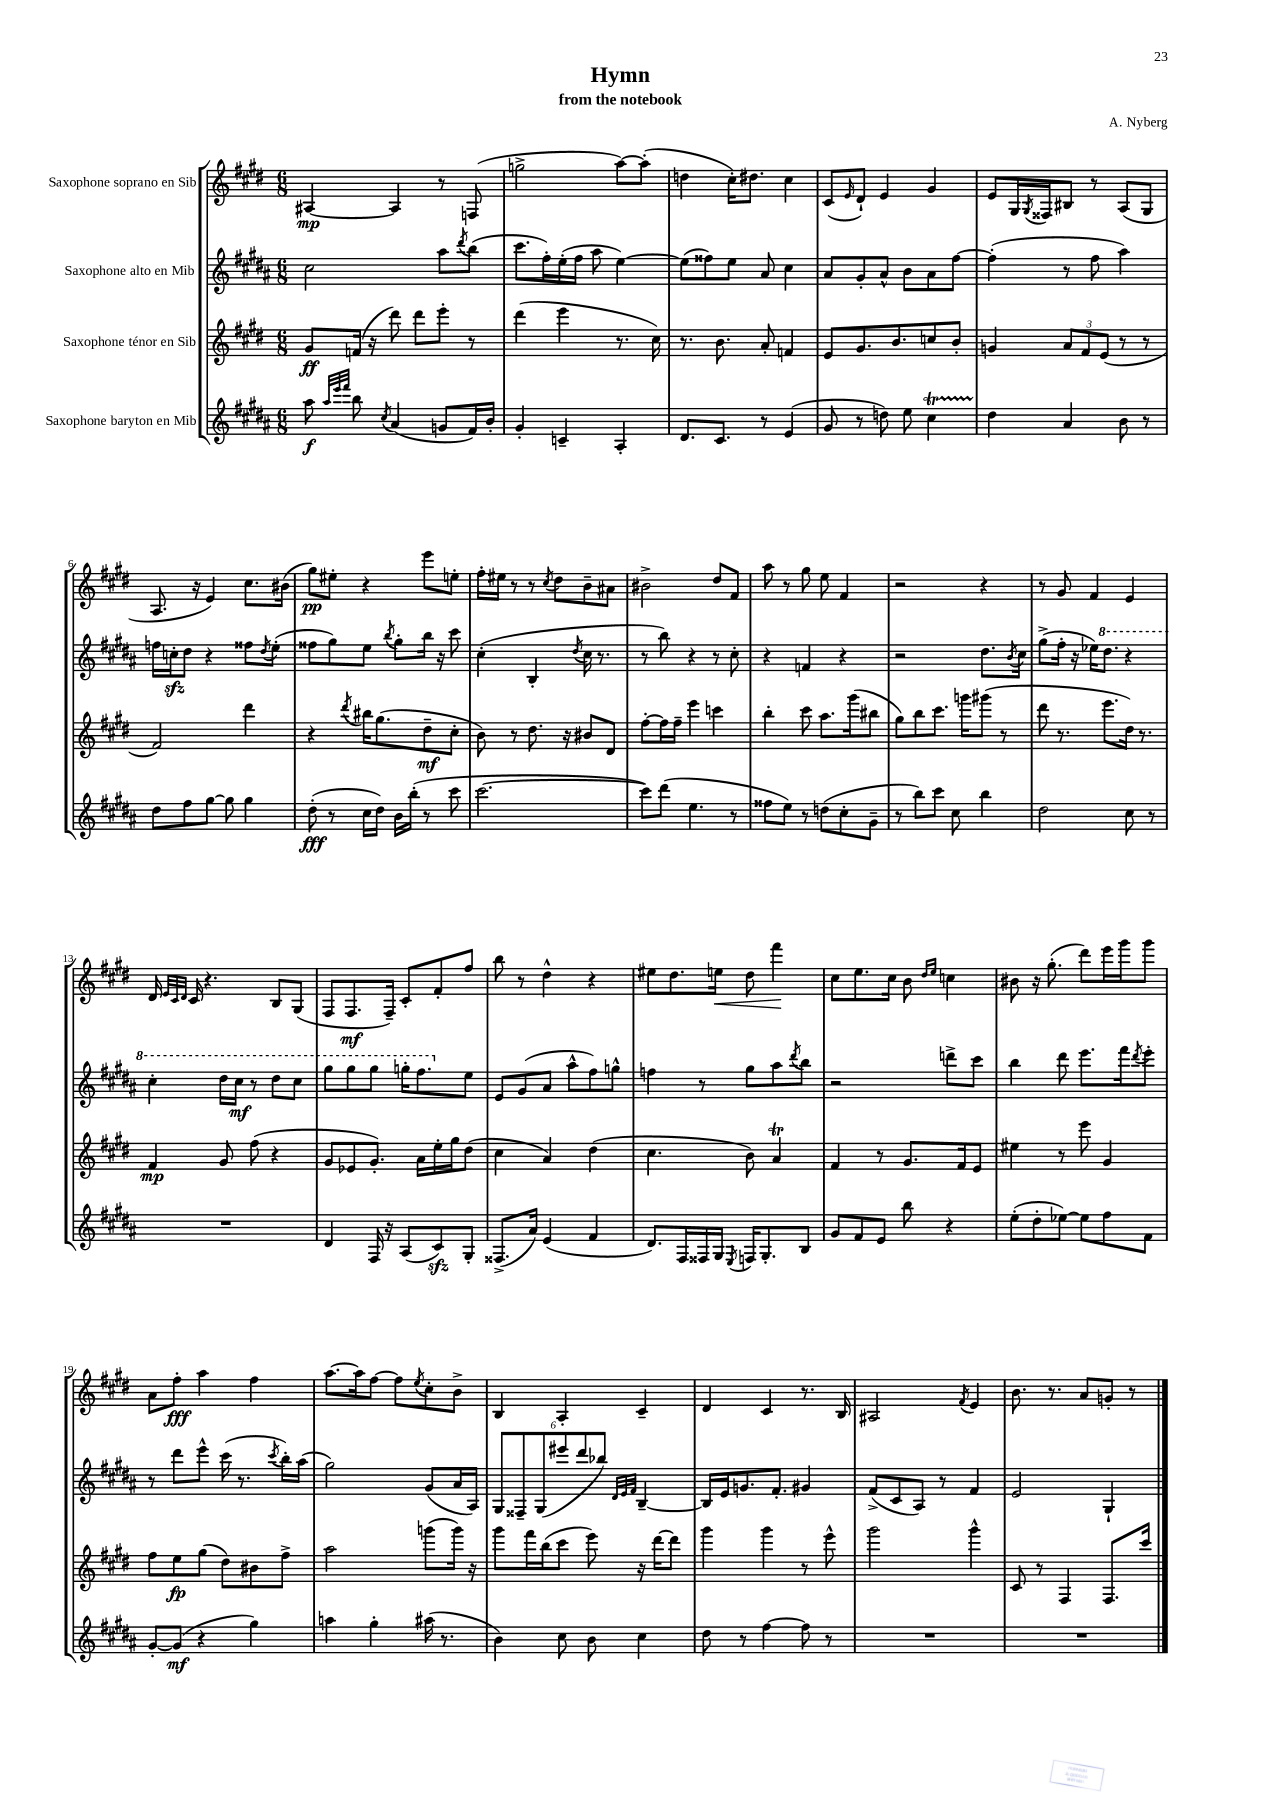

**kern	**kern	**kern	**kern
*staff4	*staff3	*staff2	*staff1
*clefG2	*clefG2	*clefG2	*clefG2
*k[f#c#g#d#a#]	*k[f#c#g#d#]	*k[f#c#g#d#a#]	*k[f#c#g#d#]
*M6/8	*M6/8	*M6/8	*M6/8
8aa#\	8g#/L	2cc#\	[4A#/
32qqaa#/LLL	.	.	.
32qqeee/	.	.	.
32qqfff#/JJJ	.	.	.
8bb\	(16f/Jk	.	.
.	16r	.	.
8qcc#/	.	.	.
(4a#/	8ddd#\)	.	4A#/]
.	8ddd#\L	.	.
8g/L	8eee'\J	8aa#\L	8r
.	.	8qddd#/	.
16f#/L)	8r	(8bb\J	(8F/
16b'/JJ	.	.	.
=	=	=	=
4g#'/	(4ddd#\	8.ccc#\L	2gg^\
.	.	16ff#'\L)	.
4c~/	4eee\	(16ee'\	.
.	.	16ff#\JJ	.
.	.	8aa#\	.
4A#'/	8.r	[4ee\)	[8aa\L)
.	.	.	(8aa'\]J
.	16cc#\)	.	.
=	=	=	=
8.d#/L	8.r	(8ee\]L	4dd\
.	.	8ff##\)	.
8.c#/J	8.b\	.	.
.	.	8ee\J	16cc#'\LK)
.	.	.	8.dd#\J
8r	8a'/	8a#/	.
(4e/	4f/	4cc#\	4cc#\
=	=	=	=
8g#/	8e/L	8a#/L	(8c#/L
.	.	.	16qqe/
8r	8.g#/	8g#'/	8d#`/J)
8dd\)	.	8a#^^/J	4e/
.	8.b/	.	.
8ee\	.	8b\L	.
4cc#\	8cc/	8a#\	4g#/
.	8b'/J	[8ff#\J	.
=	=	=	=
4dd#\	4g/	(4ff#'\]	8e/L
.	.	.	16G#/L
.	.	.	8qG#/
.	.	.	16F##/J
4a#/	12a/L	8r	8B#/J
.	12f#/	.	.
.	.	8ff#\	8r
.	(12e/J	.	.
8b\	8r	4aa#\)	(8A/L
8r	8r	.	8G#/J
=	=	=	=
8dd#\L	2f#/)	16ff\LL	8.A/
.	.	16cc'\J	.
8ff#\	.	8dd#\J	.
.	.	.	16r
[8gg#\J	.	4r	4e/)
8gg#\]	.	.	.
4gg#\	4ddd#\	8ff##\L	8.cc#\L
.	.	8qdd#/	.
.	.	(8ee'\J	.
.	.	.	(16b#\Jk
=	=	=	=
(8dd#'\	4r	8ff##\L	8gg#\L)
8r	.	8gg#\)	8ee#'\J
.	8qddd#/	.	.
16cc#\LL	16bb#\LK	8ee\J	4r
16dd#\JJ)	(8.gg#\	.	.
.	.	8qbb/	.
16b\LL	.	8gg#'\L	.
(16bb'\JJ	.	.	.
8r	8dd#~\	16bb\Jk	8eee\L
.	.	16r	.
8ccc#\	8cc#'\J	8ccc#\	8ee'\J
=	=	=	=
[2.ccc#\	8b\)	(4cc#'\	16ff#'\LL
.	.	.	16ee#\JJ
.	8r	.	8r
.	8.dd#\	4B'/	8r
.	.	.	8qcc#/
.	.	.	8dd#\L
.	16r	.	.
.	.	8qdd#/	.
.	8b#/L	16cc#\	8b~\
.	.	8.r	.
.	8d#/J	.	8a#\J
=	=	=	=
8ccc#\]L)	[8ff#'\L	8r	2b#^\
(8ddd#\J	16ff#\]L	8bb\)	.
.	16ff#~\JJ	.	.
4.ee\	4eee\	4r	.
.	4ccc\	8r	8dd#/L
8r	.	8cc#'\	8f#/J
=	=	=	=
8ff##\L	4bb'\	4r	8aa\
8ee\J)	.	.	8r
8r	8ccc#\	4f/	8gg#\
(8dd\L	8.aa\L	.	8ee\
8cc#'\	.	4r	4f#/
.	(16ggg#\k	.	.
8g#~\J	8bb#\J	.	.
=	=	=	=
8r	8gg#\L)	2r	2r
8bb\L)	8bb\	.	.
8ccc#\J	8.ccc#\J	.	.
8cc#\	.	.	.
.	16ggg\LK	.	.
4bb\	(8ggg#\J	8.dd#\L	4r
.	8r	.	.
.	.	8qb/	.
.	.	16cc#\Jk	.
=	=	=	=
2dd#\	8ddd#\	(8gg#^\L	8r
.	8.r	16ff#'\Jk	8g#/
.	.	16r	.
.	.	16ee-\LK)	4f#/
.	8.eee\L	8.ddd#\J	.
8cc#\	16dd#\Jk)	4r	4e/
.	8.r	.	.
8r	.	.	.
=	=	=	=
2.r	4f#/	4ccc#'\	16d#/
.	.	.	32qqe/LLL
.	.	.	32qqc#/
.	.	.	32qqd#/JJJ
.	.	.	16c#/
.	.	.	4.r
.	8g#/	16ddd#\LL	.
.	.	16ccc#\JJ	.
.	(8ff#\	8r	.
.	4r	8ddd#\L	8B/L
.	.	8ccc#\J	(8G#/J
=	=	=	=
4d#/	8g#/L	8ggg#\L	8F#/L
.	8e-/	8ggg#\	8.F#/
16F#/	8.g#'/J)	8ggg#\J	.
16r	.	.	16F#~/Jk)
(8A#/L	.	16ggg'\LK	8c#'/L
.	16a\LL	8.fff#\	.
8c#/)	16ee'\	.	8f#'/
.	16gg#\J	.	.
8G#'/J	(8dd#\J	8ee\J	8ff#/J
=	=	=	=
(8.F##^/L	4cc#\	8e/L	8bb\
.	.	(8g#/	8r
16a#/Jk)	.	.	.
(4e/	4a/)	8a#/J	4dd#^^\
.	.	8aa#^^\L	.
4f#/	(4dd#\	8ff#\)	4r
.	.	8gg^^\J	.
=	=	=	=
8.d#/L)	4.cc#\	4ff\	8ee#\L
.	.	.	8.dd#\
16F#/L	.	.	.
16F##/	.	8r	.
16G#/JJ	.	.	16ee\Jk
8qE/	.	.	.
16F/LK	8b\)	8gg#\L	8dd#\
8.G#'/	.	.	.
.	4a/	8aa#\	4fff#\
.	.	8qddd#/	.
8B/J	.	8bb\J	.
=	=	=	=
8g#/L	4f#/	2r	8cc#\L
8f#/	.	.	8.ee\
8e/J	8r	.	.
.	.	.	16cc#\Jk
8bb\	8.g#/L	.	8b\
.	.	.	16qqdd#/LL
.	.	.	16qqee/JJ
4r	.	8ddd^\L	4cc\
.	16f#/k	.	.
.	8e/J	8ccc#\J	.
=	=	=	=
(8ee'\L	4ee#\	4bb\	8b#\
8dd#'\	.	.	16r
.	.	.	(8.gg#'\
[8ee-\J)	8r	8ddd#\	.
8ee-\]L	8eee\	8.eee\L	8ddd#\L)
8ff#\	4g#/	.	16eee\L
.	.	16fff#\k	16ggg#\J
.	.	8qddd#/	.
8f#\J	.	8eee'\J	8ggg#\J
=	=	=	=
[8g#'/L	8ff#\L	8r	8a\L
(8g#/]J	8ee\	8ddd#\L	8ff#'\J
4r	(8gg#\J	8eee^^\J	4aa\
.	8dd#\L)	(16ccc#\	.
.	.	8.r	.
4gg#\)	8b#\	.	4ff#\
.	.	8qccc#/	.
.	8ff#^\J	16bb'\LL)	.
.	.	(16aa#\JJ	.
=	=	=	=
4aa\	2aa\	2gg#\)	[8.aa\L
.	.	.	16aa\]k
4gg#'\	.	.	[8ff#\J
.	.	.	8ff#\]L
.	.	.	8qee/
(16aa#\	(8ggg\L	(8g#/L	8cc#'\
8.r	.	.	.
.	16ggg\Jk)	16a#/L	8b^\J
.	16r	16A#/JJ)	.
=	=	=	=
4b\)	8ggg#\L	12G#/L	4B/
.	.	12F##~/	.
.	16fff#\L	.	.
.	.	(12G#/	.
.	(16bb\J	.	.
8cc#\	8ccc#\J	12eee#/	4A'/
.	.	12ddd#/	.
8b\	8eee\)	.	.
.	.	12bb-/J)	.
.	.	32qqd#/LLL	.
.	.	32qqe/	.
.	.	32qqf#/JJJ	.
4cc#\	16r	[4B~/	4c#~/
.	[16ddd#\LK	.	.
.	8ddd#\]J	.	.
=	=	=	=
8dd#\	4ggg#\	16B/]LL	4d#/
.	.	16e/J	.
8r	.	8.g/	.
[4ff#\	4ggg#\	.	4c#/
.	.	8.f#'/J	.
8ff#\]	8r	4g#/	8.r
8r	8eee^^\	.	.
.	.	.	16B/
=	=	=	=
2.r	2ggg#\	(8f#^/L	2A#/
.	.	8c#/	.
.	.	8A#/J)	.
.	.	8r	.
.	.	.	8qf#/
.	4ggg#^^\	4f#/	4e/
=	=	=	=
2.r	8c#/	2e/	8.b\
.	8r	.	.
.	.	.	8.r
.	4F#/	.	.
.	.	.	8a/L
.	8.F#/L	4G#`/	8g'/J
.	.	.	8r
.	16ccc#/Jk	.	.
==	==	==	==
*-	*-	*-	*-
